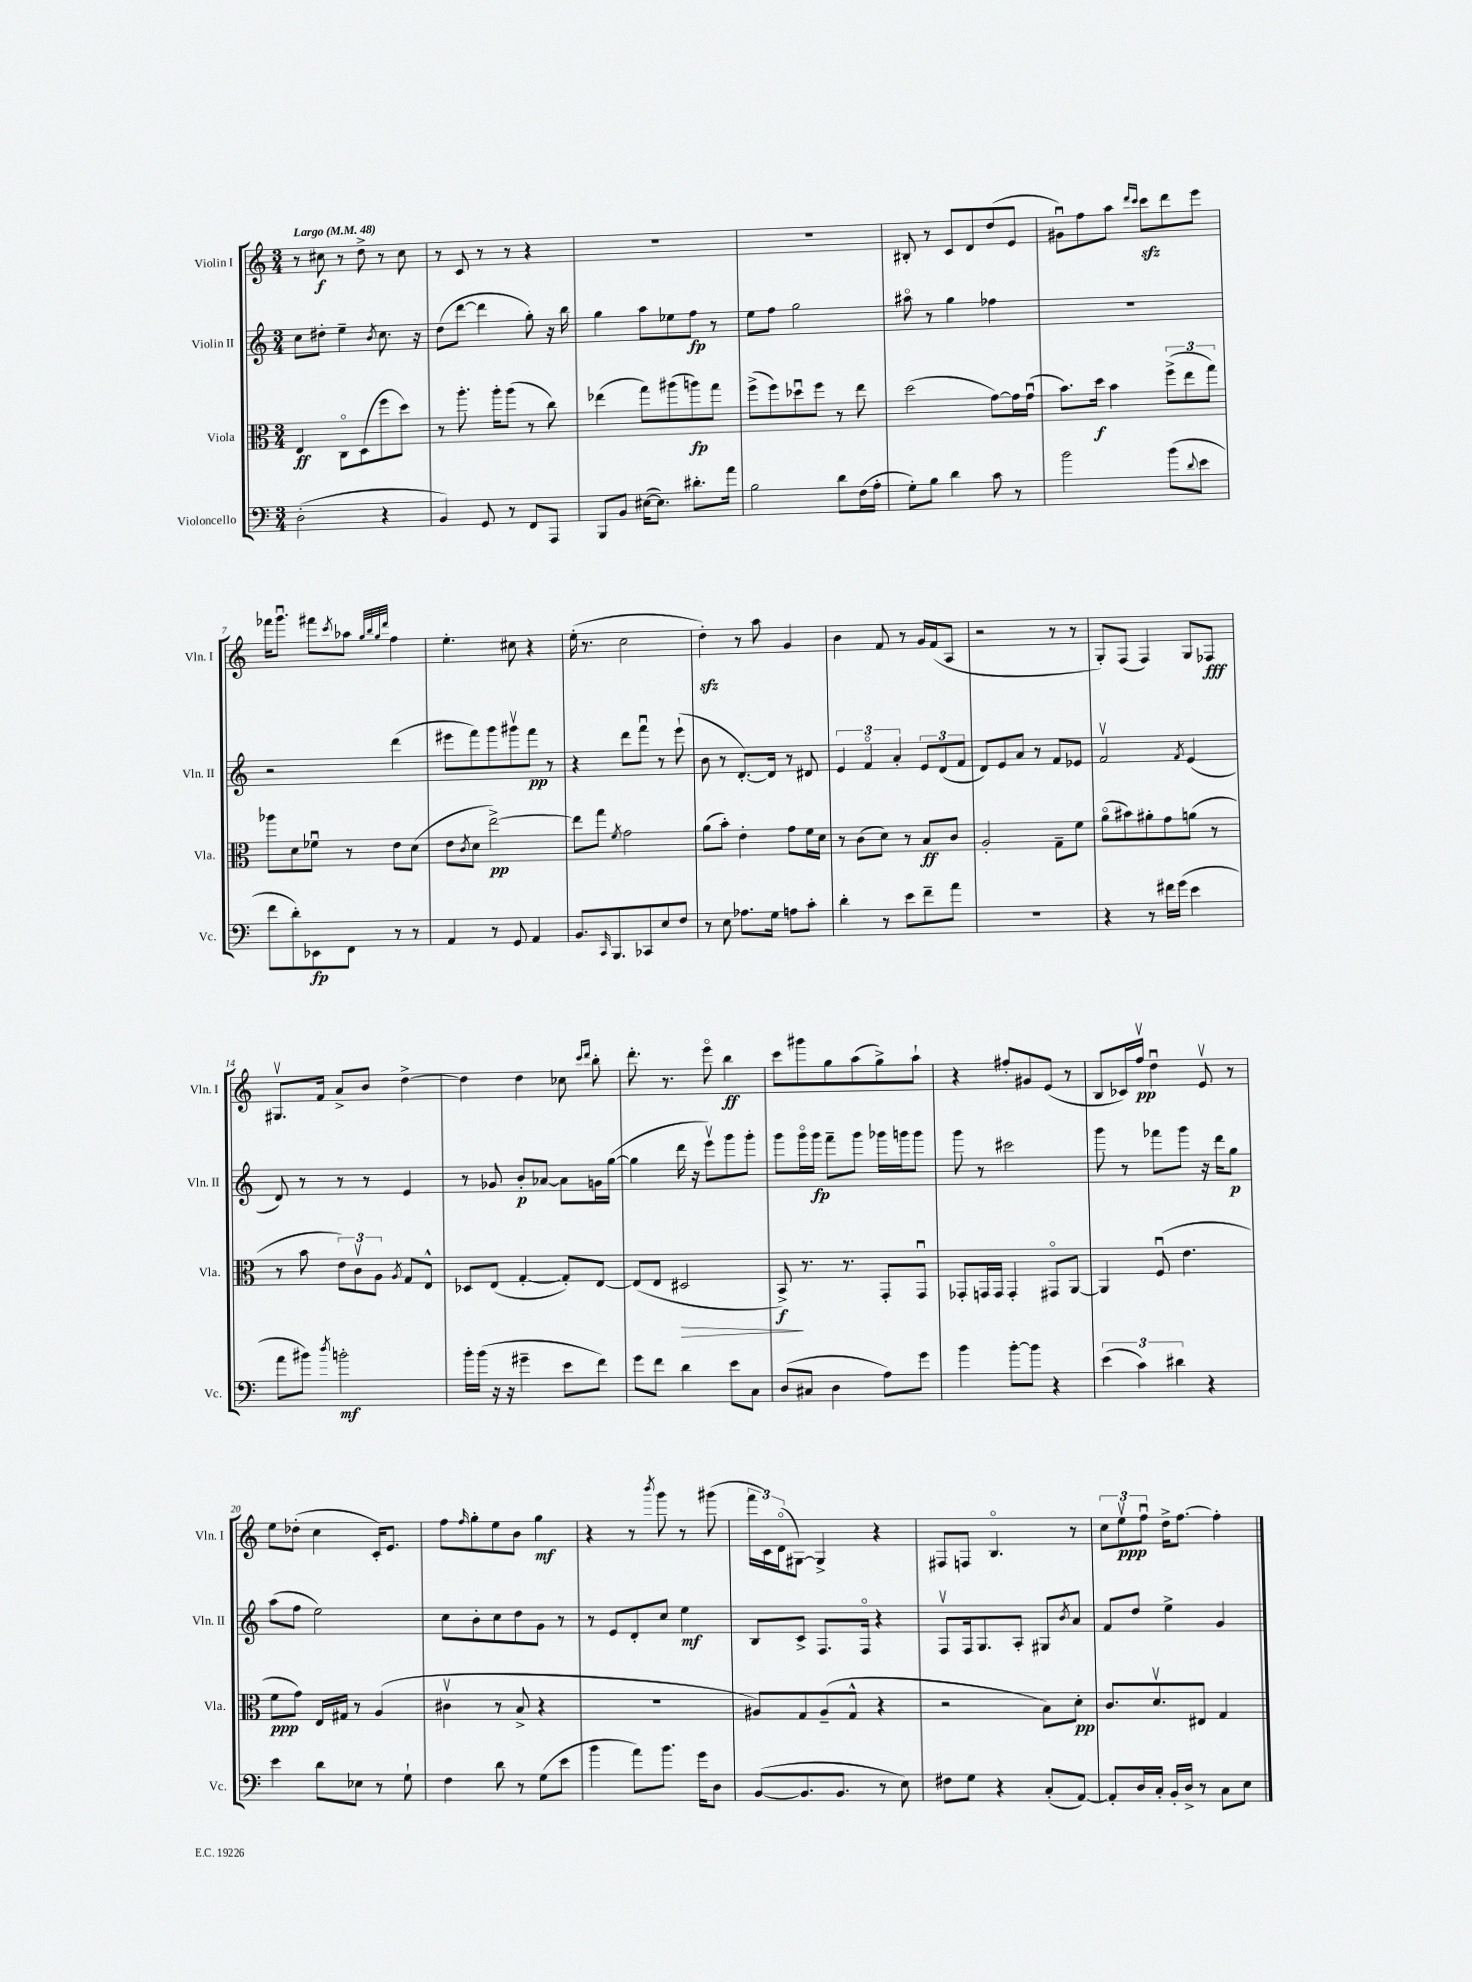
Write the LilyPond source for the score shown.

<<
\new StaffGroup <<
\new Staff = "s0" \with { instrumentName = "Violin I" shortInstrumentName = "Vln. I" } {
    \clef treble \key c \major \numericTimeSignature \time 3/4 \tempo "Largo" 4 = 48
    r8 cis''8\f r8 d''8-> r8 cis''8 |
    r8 c'8 r8 r8 r4 |
    R2. |
    R2. |
    bis8-. r8 c'8 d'8 d''8( e'8 |
    gis'8\downbow) f''8 a''8 \grace { d'''16 c'''16 } c'''8\sfz d'''8 e'''8 |
    fes'''16 g'''8.\downbow fis'''8 \acciaccatura { c'''8 } aes''8 \grace { g''32 b''32 g''32 d'''32 } f''4 |
    e''4.-. cis''8 r4 |
    e''16-.( r8. c''2 |
    d''4-.\sfz) r8 a''8 g'4 |
    b'4 f'8 r8 g'16 f'16( a8 |
    r2 r8 r8 |
    g8-.) f8( f4) g8 fes8\fff |
    gis8.\upbow f'16 a'8-> b'8 d''4~-> |
    d''4 d''4 ces''8 \grace { c'''16 d'''16 } b''8-. |
    d'''8.-. r8. e'''8\flageolet b''4\ff |
    c'''8 gis'''8 g''8 a''8( g''8->) a''8-! |
    r4 fis''8-. gis'8 e'8( r8 |
    b8 ces'16) f''16\upbow\pp d''4\downbow e'8\upbow r8 |
    e''8 des''8-.( c''4 c'16-.) e'8. |
    f''8 \grace { f''16 } g''8-. e''8 b'8 g''4\mf |
    r4 r8 \acciaccatura { b'''8 } g'''8 r8 gis'''8( |
    \tuplet 3/2 { f'''16 c'16) d'16\flageolet( } gis8~) gis4-> r4 |
    fis8 f8 b4.\flageolet r8 |
    \tuplet 3/2 { c''8 e''8\upbow\ppp f''8\downbow } d''16-> f''8.~ f''4-. \bar "|." |
}
\new Staff = "s1" \with { instrumentName = "Violin II" shortInstrumentName = "Vln. II" } {
    \clef treble \key c \major \numericTimeSignature \time 3/4
    c''8 dis''8-. e''4-- \acciaccatura { b'8 } c''8. r16 |
    d''8( d'''8~ d'''4 g''8-.) r16 b''16 |
    g''4 a''8 ees''8 f''8\fp r8 |
    e''8 f''8 g''2 |
    ais''8\flageolet r8 g''4 fes''4 |
    R2. |
    r2 d'''4( |
    eis'''8 f'''8) g'''8 gis'''8\upbow f'''8\pp r8 |
    r4 d'''8 f'''8\downbow r8 e'''8-!( |
    b'8 r8 d'8.~-.) d'16 r8 dis'8 |
    \tuplet 3/2 { e'4 f'4\flageolet a'4-. } \tuplet 3/2 { e'8 d'8( f'8 } |
    d'8) e'8 a'8 r8 f'8 ees'8 |
    f'2\upbow \acciaccatura { f'8 } e'4( |
    d'8) r8 r8 r8 e'4 |
    r8 ges'8 b'8-.\p aes'8~ aes'8 g'16 g''16~( |
    g''4 d'''16 r16 e'''8\upbow) g'''8 g'''8-. |
    g'''8 g'''16\flageolet g'''16\fp f'''8-- g'''8 ges'''16 g'''16 g'''8 |
    g'''8 r8 cis'''2 |
    g'''8 r8 fes'''8 g'''8 r16 d'''16 g''8\p |
    a''8( f''8 e''2) |
    c''8 b'8-. c''8 d''8 g'8 r8 |
    r8 e'8 d'8-. c''8 e''4\mf |
    b8 c'8-> f8. f16\flageolet r4 |
    f8\upbow f16 g8. a8-. gis8 \acciaccatura { b'8 } a'8 |
    f'8 d''8 e''4-> g'4 \bar "|." |
}
\new Staff = "s2" \with { instrumentName = "Viola" shortInstrumentName = "Vla." } {
    \clef alto \key c \major \numericTimeSignature \time 3/4
    e4\ff c8\flageolet d8( f''8 d''8) |
    r8 a''8.-. a''16-. a''8( r8 c''8) |
    ees''4( g''8) ais''8( a''8\fp) g''8 |
    f''8->( f''8) des''8\downbow f''8 r8 e''8 |
    d''2( g'8~) g'16 g'16\downbow( |
    b'8.) d''16\f b'4 \tuplet 3/2 { f''8->( e''8 g''8) } |
    aes''8 d'8 fes'8\downbow r8 e'8 d'8( |
    e'8 \acciaccatura { c'8 } d'8 e''2~->\pp) |
    e''8 g''8 \acciaccatura { f'8 } g'2 |
    a'8( b'8-.) e'4-. g'8 f'16 d'16 |
    r8 c'8( d'8) r8 b8\ff c'8 |
    a2-. g8-- f'8 |
    a'8\flageolet( bis'8) ais'8-. g'8 a'8( r8 |
    r8 b'8 \tuplet 3/2 { e'8) c'8\upbow a8 } \acciaccatura { a8 } g8 e8-^ |
    des8 e8( g4~-. g8-.) e8~ |
    e8( e8 dis2\> |
    b,8->\f\!) r8. r8. g,8-. g,8\downbow |
    ges,8-. g,16 g,16 g,4-. gis,8\flageolet a,8~ |
    a,4 f8\downbow( e'4. |
    f'8\ppp g'8) e16 gis16 r8 a4( |
    cis'4\upbow r8 b8-> r4 |
    R2. |
    ais8) g8 ais8--( g8-^ r4 |
    r2 b8) d'8-.\pp |
    c'8. d'8.\upbow eis8 g4 \bar "|." |
}
\new Staff = "s3" \with { instrumentName = "Violoncello" shortInstrumentName = "Vc." } {
    \clef bass \key c \major \numericTimeSignature \time 3/4
    d2-.( r4 |
    b,4) g,8 r8 f,8 a,,8 |
    b,,8 b,8 eis16~( eis8.) dis'8.-. a'16 |
    b2 d'8 f16( a16-. |
    g8-.) b8 d'4 c'8 r8 |
    b'2 b'8( \appoggiatura { d'8 } e'8 |
    f'8 d'8-.) ees,8\fp f,8 r8 r8 |
    a,4 r8 g,8 a,4 |
    b,8. \grace { c,16 } b,,8. ces,8 e8 f8 |
    r8 e8 aes8. g16 a8 c'8-. |
    d'4-. r8 e'8 f'8-- a'8 |
    R2. |
    r4 r8 fis'16 g'16( e'4 |
    a'8 bis'8) \acciaccatura { d''8 } b'2-.\mf |
    b'16-. b'16( r16 r16 gis'4-- e'8 f'8) |
    g'8 f'8 d'4 e'8 c8 |
    d8( cis8 d4 a8) g'8 |
    b'4 b'8~-. b'8 r4 |
    \tuplet 3/2 { e'4( c'4) dis'4 } r4 |
    e'4 d'8 ees8 r8 g8-! |
    f4 d'8 r8 g8( e'8 |
    b'4 a'8) b'8. g'16 d8 |
    b,8~( b,8. b,8. r8 e8) |
    fis8 g8 r4 c8-.( a,8~) |
    a,8-. d16 c16-. b,16-. d16-> r8 c8 e8 \bar "|." |
}
>>
>>
